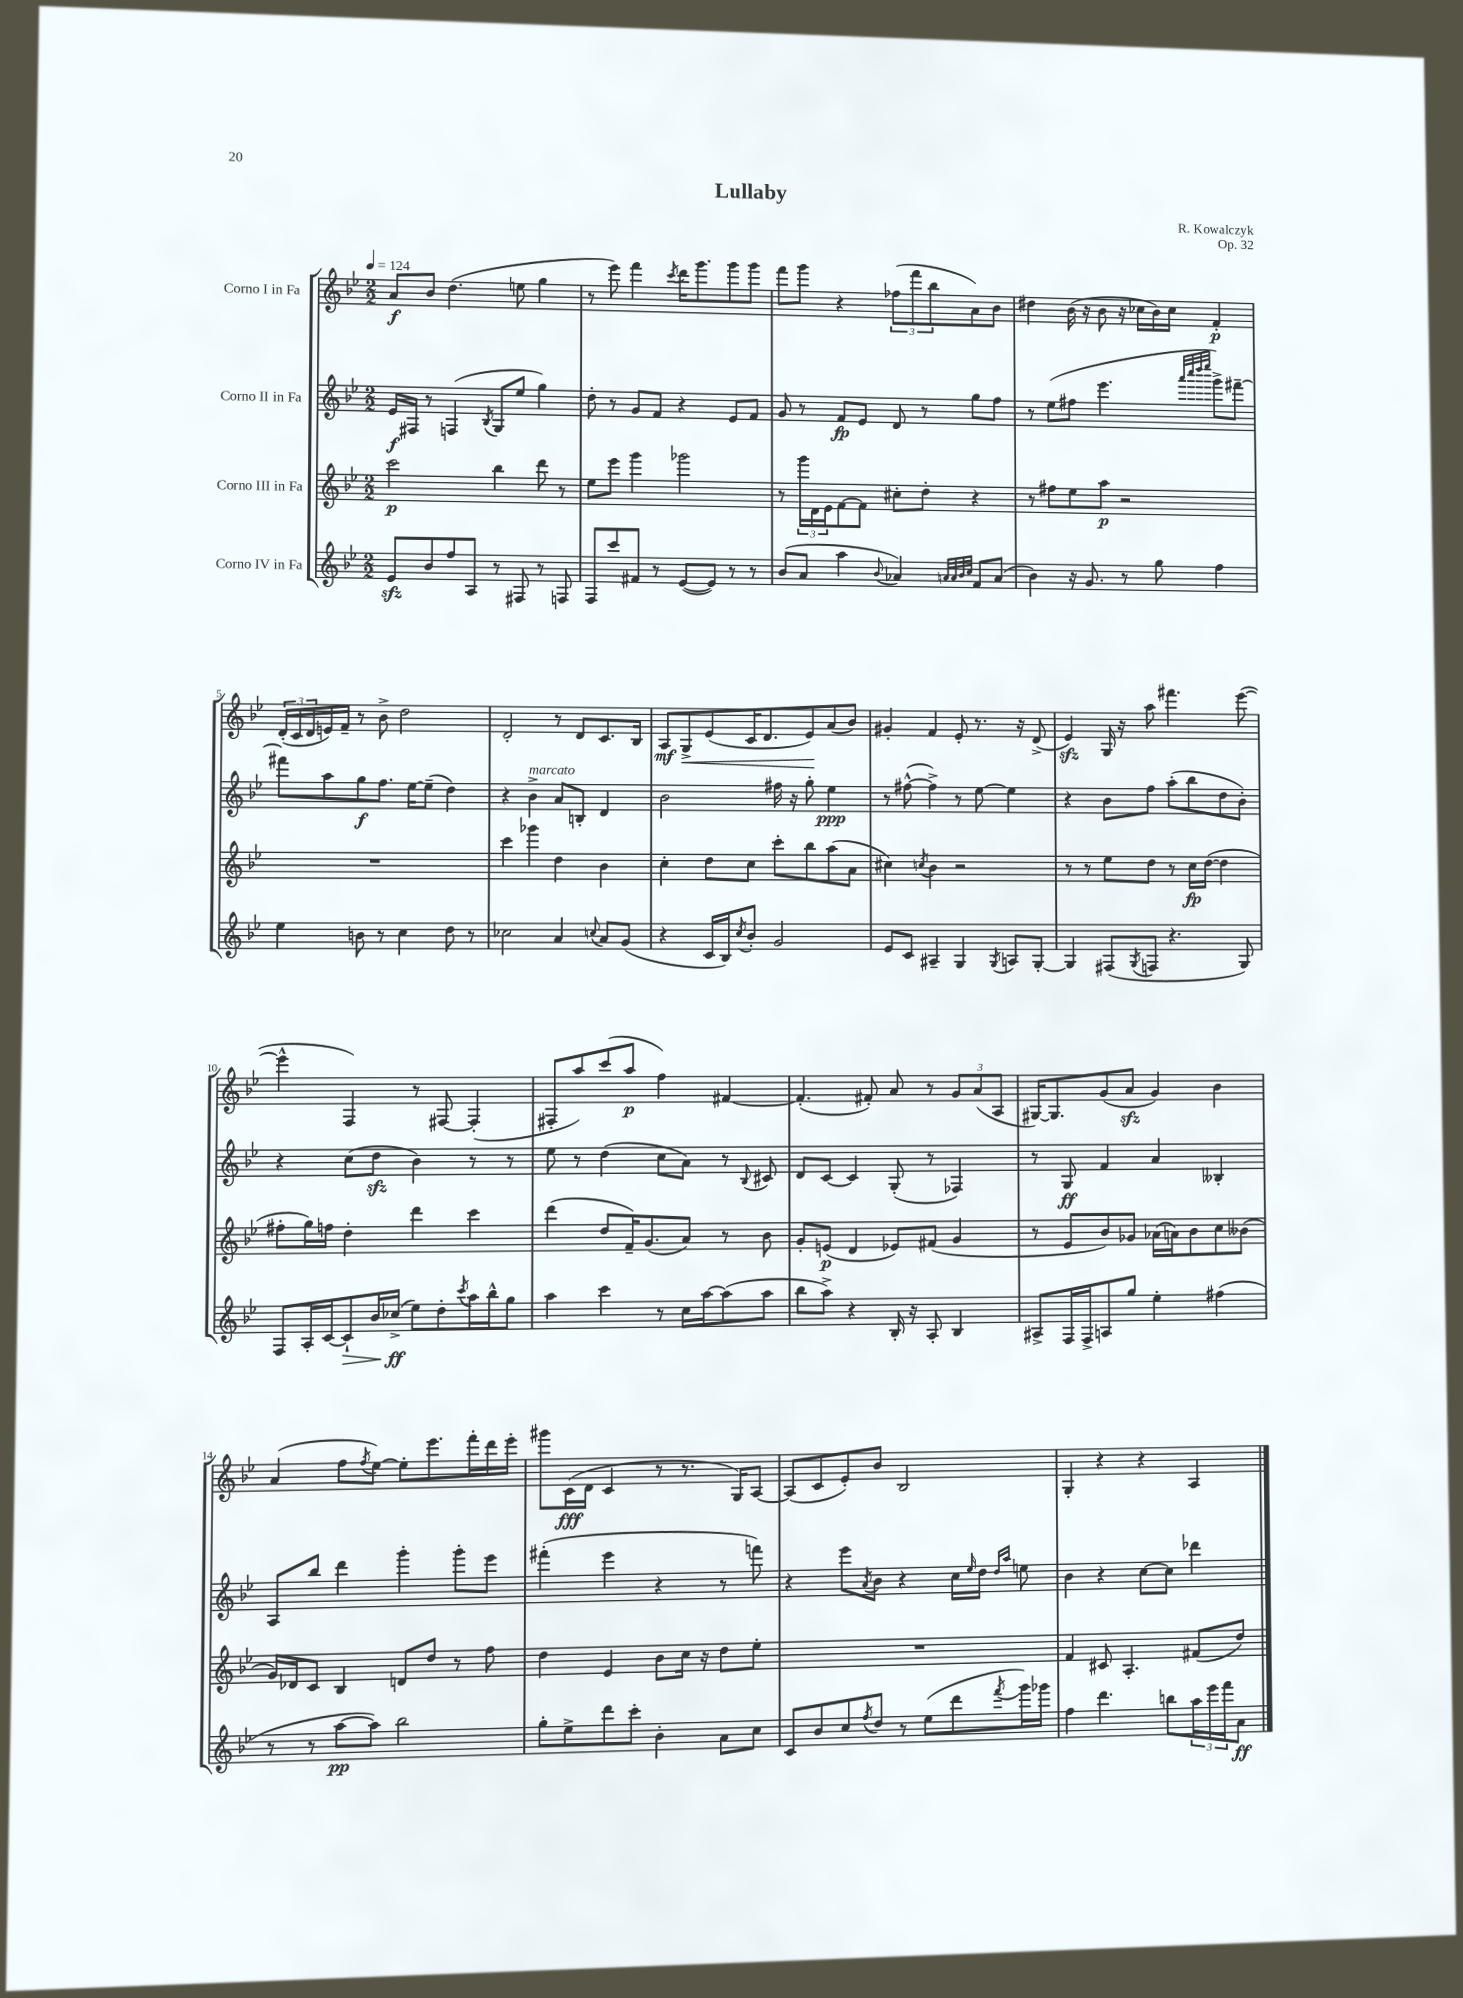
\header { title = "Lullaby" composer = "R. Kowalczyk" opus = "Op. 32" }
<<
\new StaffGroup <<
\new Staff = "s0" \with { instrumentName = "Corno I in Fa" } {
    \clef treble \key bes \major \numericTimeSignature \time 2/2 \tempo 4 = 124
    a'8\f bes'8 d''4.( e''8 g''4 |
    r8 ees'''8) f'''4 \acciaccatura { c'''8 } d'''16 g'''8. g'''8 g'''8 |
    f'''8 g'''8 r4 \tuplet 3/2 { fes''8( f'''8 bes''8 } a'8) bes'8 |
    dis''4 bes'16( r16 bes'8 r16 ces''16 bes'16) ces''16 f'4-.\p |
    \tuplet 3/2 { d'16-.( c'16 d'16 } e'16) f'16-- r8 bes'8-> d''2 |
    d'2-. r8 d'8 c'8. bes16 |
    a8\mf g8->\< ees'8( c'16 d'8. ees'8\!) a'8( bes'8) |
    gis'4-. f'4 ees'8-. r8. r16 d'8->( |
    ees'4\sfz) g16 r16 a''8 fis'''4. ees'''8~( |
    ees'''4-^ f4) r8 fis8~ fis4-.( |
    fis8-. a''8) c'''8( a''8\p f''4) fis'4~ |
    fis'4.-.( fis'8-.) a'8 r8 \tuplet 3/2 { g'8 a'8( a8 } |
    gis16~) gis8. g'8( a'8\sfz g'4) bes'4 |
    a'4( f''8 \acciaccatura { f''8 } ees''8~) ees''8-. ees'''8. f'''16-. d'''16 ees'''16-. |
    gis'''8 c'16\fff( d'16 c'4 r8 r8. g16) a8~ |
    a8( c'8 ees'8-.) bes'8 bes2 |
    g4-. r4 r4 a4 \bar "|." |
}
\new Staff = "s1" \with { instrumentName = "Corno II in Fa" } {
    \clef treble \key bes \major \numericTimeSignature \time 2/2
    ees'16\f fis16 r8 f4( \acciaccatura { bes8 } g8 ees''8 g''4) |
    d''8-. r8 g'8 f'8 r4 ees'8 f'8 |
    g'8 r8 f'8\fp ees'8 d'8 r8 g''8 f''8 |
    r8 ees''8( fis''8 ees'''4. \grace { a'''32 c''''32 d''''32 ees''''32 } g'''8->) fis'''8~-- |
    fis'''8 a''8 g''8\f f''8. ees''16~ ees''8--( d''4) |
    r4 bes'4->^\markup { \italic "marcato" } a'8 b8-. d'4 |
    bes'2 fis''16 r16 g''8-. ees''4\ppp |
    r8 fis''8~-^( fis''4->) r8 ees''8~ ees''4 |
    r4 bes'8 f''8 a''8-.( bes''8 d''8 bes'8-.) |
    r4 c''8( d''8\sfz bes'4) r8 r8 |
    ees''8 r8 d''4( c''8 a'8) r8 \appoggiatura { bes8 } cis'8 |
    d'8 c'8~ c'4 g8-.( r8 fes4) |
    r8 g8\ff f'4 a'4 beses4-. |
    a8 bes''8 d'''4 g'''4-. g'''8-. ees'''8 |
    fis'''4-.( ees'''4 r4 r8 f'''8) |
    r4 ees'''8 \acciaccatura { a'8 } bes'8 r4 c''16 \grace { ees''16 } d''16 \grace { d''16 a''16 } e''8 |
    bes'4 r4 c''8~ c''8 des'''4 \bar "|." |
}
\new Staff = "s2" \with { instrumentName = "Corno III in Fa" } {
    \clef treble \key bes \major \numericTimeSignature \time 2/2
    c'''2\p bes''4 d'''8 r8 |
    ees''8 ees'''8 g'''4 ges'''2 |
    r8 \tuplet 3/2 { g'''16 d'16 ees'16 } f'8~ f'8 cis''8-. d''8-. r4 |
    r8 fis''8 ees''8 a''8\p r2 |
    R1 |
    c'''4 ges'''4 d''4 bes'4 |
    c''4-. d''8 c''8 c'''8-. bes''8 a''8( a'8 |
    cis''4) \acciaccatura { c''8 } bes'4 r2 |
    r8 r8 ees''8 d''8 r8 c''16\fp d''16~( d''4 |
    fis''8-. g''16) f''16 d''4-. d'''4 c'''4 |
    d'''4( d''8 f'16--) g'8.( a'8) r8 bes'8 |
    g'8-. e'8\p( d'4 ees'8) fis'8( g'4 |
    r8 ees'8 bes'8) ges'8 aes'16( a'16) bes'8 c''8 beses'8( |
    g'16) des'16 c'8 bes4 d'8 d''8 r8 f''8 |
    d''4 ees'4 bes'8 c''16 r16 d''8 ees''8-. |
    R1 |
    f'4 cis'8 a4.-. fis'8( d''8) \bar "|." |
}
\new Staff = "s3" \with { instrumentName = "Corno IV in Fa" } {
    \clef treble \key bes \major \numericTimeSignature \time 2/2
    ees'8\sfz bes'8 f''8 a8 r8 fis8 r8 f8 |
    f8 c'''8 fis'8 r8 ees'8~( ees'8) r8 r8 |
    bes'8( a'8 a''4 \appoggiatura { bes'8 } aes'4) \grace { a'32 a'32 bes'32 c''32 } f'8 a'8( |
    bes'4) r16 g'8. r8 g''8 f''4 |
    ees''4 b'8 r8 c''4 d''8 r8 |
    ces''2 a'4 \appoggiatura { c''8 } a'8 g'8( |
    r4 c'16 bes16) \acciaccatura { c''8 } bes'8-. g'2 |
    ees'8 c'8 ais4-- g4 \acciaccatura { g8 } a8 g8~-. |
    g4 fis8( \acciaccatura { g8 } f8 r4. g8) |
    f8 a16-. c'16~ c'8-!\> bes'16 ces''16->\ff\!( ees''8) d''8-. \acciaccatura { c'''8 } a''16 bes''16-^ g''8 |
    a''4 c'''4 r8 c''16 a''16~ a''8( a''8 |
    bes''8 a''8->) r4 bes16-. r16 a8-. bes4 |
    ais8-> f16 f16-> a8 g''8 ees''4-. fis''4( |
    r8 r8 a''8~\pp a''8) bes''2 |
    g''8-. ees''8-> d'''8 c'''8-. bes'4-. a'8 c''8 |
    c'8 bes'8 c''8 \acciaccatura { f''8 } d''8 r8 ees''8( d'''8 \acciaccatura { f'''8 } g'''16) ges'''16 |
    f''4 d'''4. b''8 \tuplet 3/2 { a''16 ees'''16 f'''16 } a'8\ff \bar "|." |
}
>>
>>
